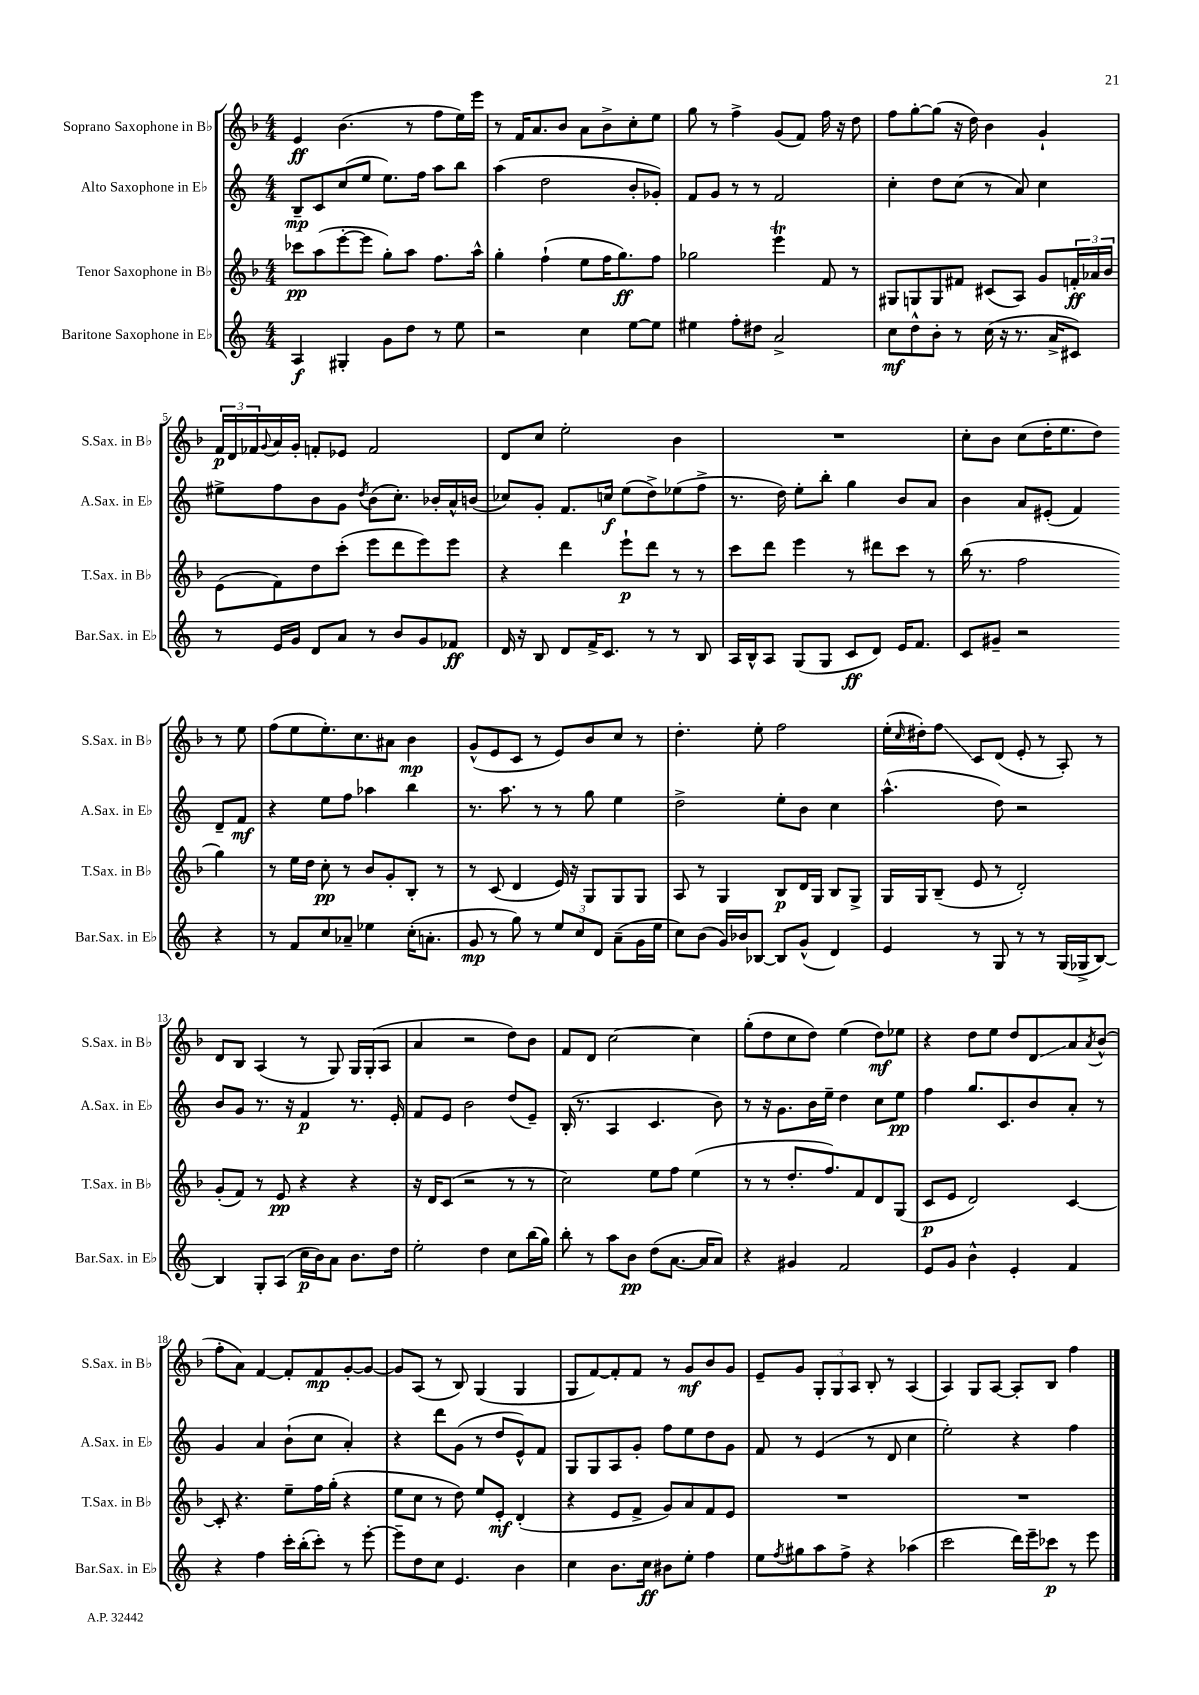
<<
\new StaffGroup <<
\new Staff = "s0" \with { instrumentName = "Soprano Saxophone in Bb" shortInstrumentName = "S.Sax. in Bb" } {
    \clef treble \key f \major \numericTimeSignature \time 4/4
    e'4\ff bes'4.( r8 f''8 e''16) e'''16 |
    r8 f'16 a'8. bes'8 a'8 bes'8-> c''8-. e''8 |
    g''8 r8 f''4-> g'8( f'8) f''16 r16 d''8 |
    f''8 g''8~-. g''8( r16 d''16) bes'4 g'4-! |
    \tuplet 3/2 { f'16\p d'16 fes'16 } \appoggiatura { g'8 } a'16 g'16-. f'8-. ees'8 f'2 |
    d'8 c''8 e''2-. bes'4 |
    R1 |
    c''8-. bes'8 c''8( d''16-. e''8. d''8) r8 e''8 |
    f''8( e''8 e''8.-.) c''8. ais'8 bes'4\mp |
    g'8-^( e'8 c'8 r8 e'8) bes'8 c''8 r8 |
    d''4.-. e''8-. f''2 |
    e''16-.( \grace { c''16 } dis''16-.) f''8\glissando c'8 d'8( e'8-. r8 a8-.) r8 |
    d'8 bes8 a4( r8 g8) g16 g16-.( a8 |
    a'4 r2 d''8) bes'8 |
    f'8 d'8 c''2~ c''4 |
    g''8-.( d''8 c''8 d''8) e''4( d''8\mf) ees''8 |
    r4 d''8 e''8 d''8 d'8\glissando a'8 \acciaccatura { a'8 } bes'8-^( |
    f''8-. a'8) f'4~ f'8-. f'8\mp g'8~-. g'8~ |
    g'8 a8( r8 bes8) g4( g4 |
    g8 f'8~) f'8-. f'8 r8 g'8\mf bes'8 g'8 |
    e'8-- g'8 \tuplet 3/2 { g8-. g8 a8 } bes8-. r8 a4( |
    a4) g8 a8~ a8-. bes8 f''4 \bar "|." |
}
\new Staff = "s1" \with { instrumentName = "Alto Saxophone in Eb" shortInstrumentName = "A.Sax. in Eb" } {
    \clef treble \key c \major \numericTimeSignature \time 4/4
    b8--\mp c'8 c''8( e''8 e''8.) f''16 a''8 b''8 |
    a''4( d''2 b'8-. ges'8-.) |
    f'8 g'8 r8 r8 f'2 |
    c''4-. d''8 c''8( r8 a'8) c''4 |
    eis''8-> f''8 b'8 g'8 \acciaccatura { d''8 } b'8( c''8.-.) bes'16-. a'16-^ b'16( |
    ces''8) g'8-. f'8. c''16\f e''8( d''8->) ees''8( f''8-> |
    r8. d''16) e''8-. b''8-. g''4 b'8 a'8 |
    b'4 a'8 eis'8-.( f'4) d'8-- f'8\mf |
    r4 e''8 f''8 aes''4 b''4 |
    r8. a''8. r8 r8 g''8 e''4 |
    d''2-> e''8-. b'8 c''4 |
    a''4.-^( d''8) r2 |
    b'8 g'8 r8. r16 f'4\p r8. e'16-. |
    f'8 e'8 b'2 d''8( e'8--) |
    b16-.( r8. a4 c'4. b'8) |
    r8 r16 g'8. b'16 e''16-- d''4 c''8 e''8\pp |
    f''4 g''8. c'8. b'8 a'8-. r8 |
    g'4 a'4 b'8-!( c''8 a'4-.) |
    r4 d'''8 g'8( r8 d''8 e'8-^) f'8 |
    g8 g8 a8 g'8-. f''8 e''8 d''8 g'8 |
    f'8 r8 e'4( r8 d'8 c''4 |
    e''2-.) r4 f''4 \bar "|." |
}
\new Staff = "s2" \with { instrumentName = "Tenor Saxophone in Bb" shortInstrumentName = "T.Sax. in Bb" } {
    \clef treble \key f \major \numericTimeSignature \time 4/4
    ces'''8\pp a''8( e'''8~-. e'''8 g''8-.) a''8 f''8. a''16-^ |
    g''4-. f''4-!( e''8 f''16 g''8.\ff) f''8 |
    ges''2 e'''4\trill f'8 r8 |
    gis8 g8 g8 fis'8 cis'8( a8) g'8 \tuplet 3/2 { f'16-.\ff aes'16 bes'16 } |
    e'8( f'8) d''8 c'''8-.( e'''8 d'''8 e'''8) e'''8 |
    r4 d'''4 e'''8-!\p d'''8 r8 r8 |
    c'''8 d'''8 e'''4 r8 dis'''8 c'''8 r8 |
    bes''16( r8. f''2 g''4) |
    r8 e''16 d''16 c''8-.\pp r8 bes'8 g'8-. bes8-. r8 |
    r8 c'8( d'4 e'16) r16 g8 g8 g8 |
    a8 r8 g4 bes8\p d'16 g16 bes8 g8-> |
    g16 g16 bes8--( e'8 r8 d'2-.) |
    g'8-.( f'8) r8 e'8\pp r4 r4 |
    r16 d'16 c'8( r2 r8 r8 |
    c''2) e''8 f''8 e''4( |
    r8 r8 d''8.-. f''8.) f'8 d'8 g8( |
    c'8\p e'8 d'2) c'4~ |
    c'8-. r4. e''8-- f''16 g''16-.( r4 |
    e''8 c''8 r8 d''8) e''8 e'8-.\mf d'4-.( |
    r4 e'8 f'8-> g'8) a'8 f'8 e'8 |
    R1 |
    R1 \bar "|." |
}
\new Staff = "s3" \with { instrumentName = "Baritone Saxophone in Eb" shortInstrumentName = "Bar.Sax. in Eb" } {
    \clef treble \key c \major \numericTimeSignature \time 4/4
    a4\f gis4-. g'8 d''8 r8 e''8 |
    r2 c''4 e''8~ e''8 |
    eis''4 f''8-. dis''8 a'2-> |
    c''8\mf d''8-^ b'8-. r8 c''16( r16 r8. a'16-> cis'8) |
    r8 e'16 g'16 d'8 a'8 r8 b'8 g'8 fes'8\ff |
    d'16 r16 b8 d'8 f'16-> c'8. r8 r8 b8 |
    a16 b16-^ a8 g8( g8 c'8\ff d'8) e'16 f'8. |
    c'8 gis'8-- r2 r4 |
    r8 f'8 c''8 aes'8-- ees''4 c''16-.( a'8.-. |
    g'8\mp r8 g''8) r8 \tuplet 3/2 { e''8 c''8 d'8 } a'8--( g'16 e''16 |
    c''8) b'8( g'16) bes'16 bes8~ bes8 g'8-^( d'4) |
    e'4 r8 g8 r8 r8 g16( ges16-> b8~) |
    b4 g8-. a8( c''16\p b'16) a'8 b'8. d''16 |
    e''2-. d''4 c''8 b''16( g''16) |
    b''8-. r8 a''8 b'8\pp d''8( a'8.~ a'16 a'8) |
    r4 gis'4 f'2 |
    e'8 g'8 b'4-^ e'4-. f'4 |
    r4 f''4 c'''16-. b''16-.( c'''8-.) r8 e'''8~-. |
    e'''8-- d''8 c''8 e'4. b'4 |
    c''4 b'8. c''16\ff bis'8 e''8-. f''4 |
    e''8 \acciaccatura { f''8 } gis''8 a''8 f''8-> r4 aes''4( |
    c'''2 d'''16) e'''16-- ces'''8\p r8 e'''8 \bar "|." |
}
>>
>>
